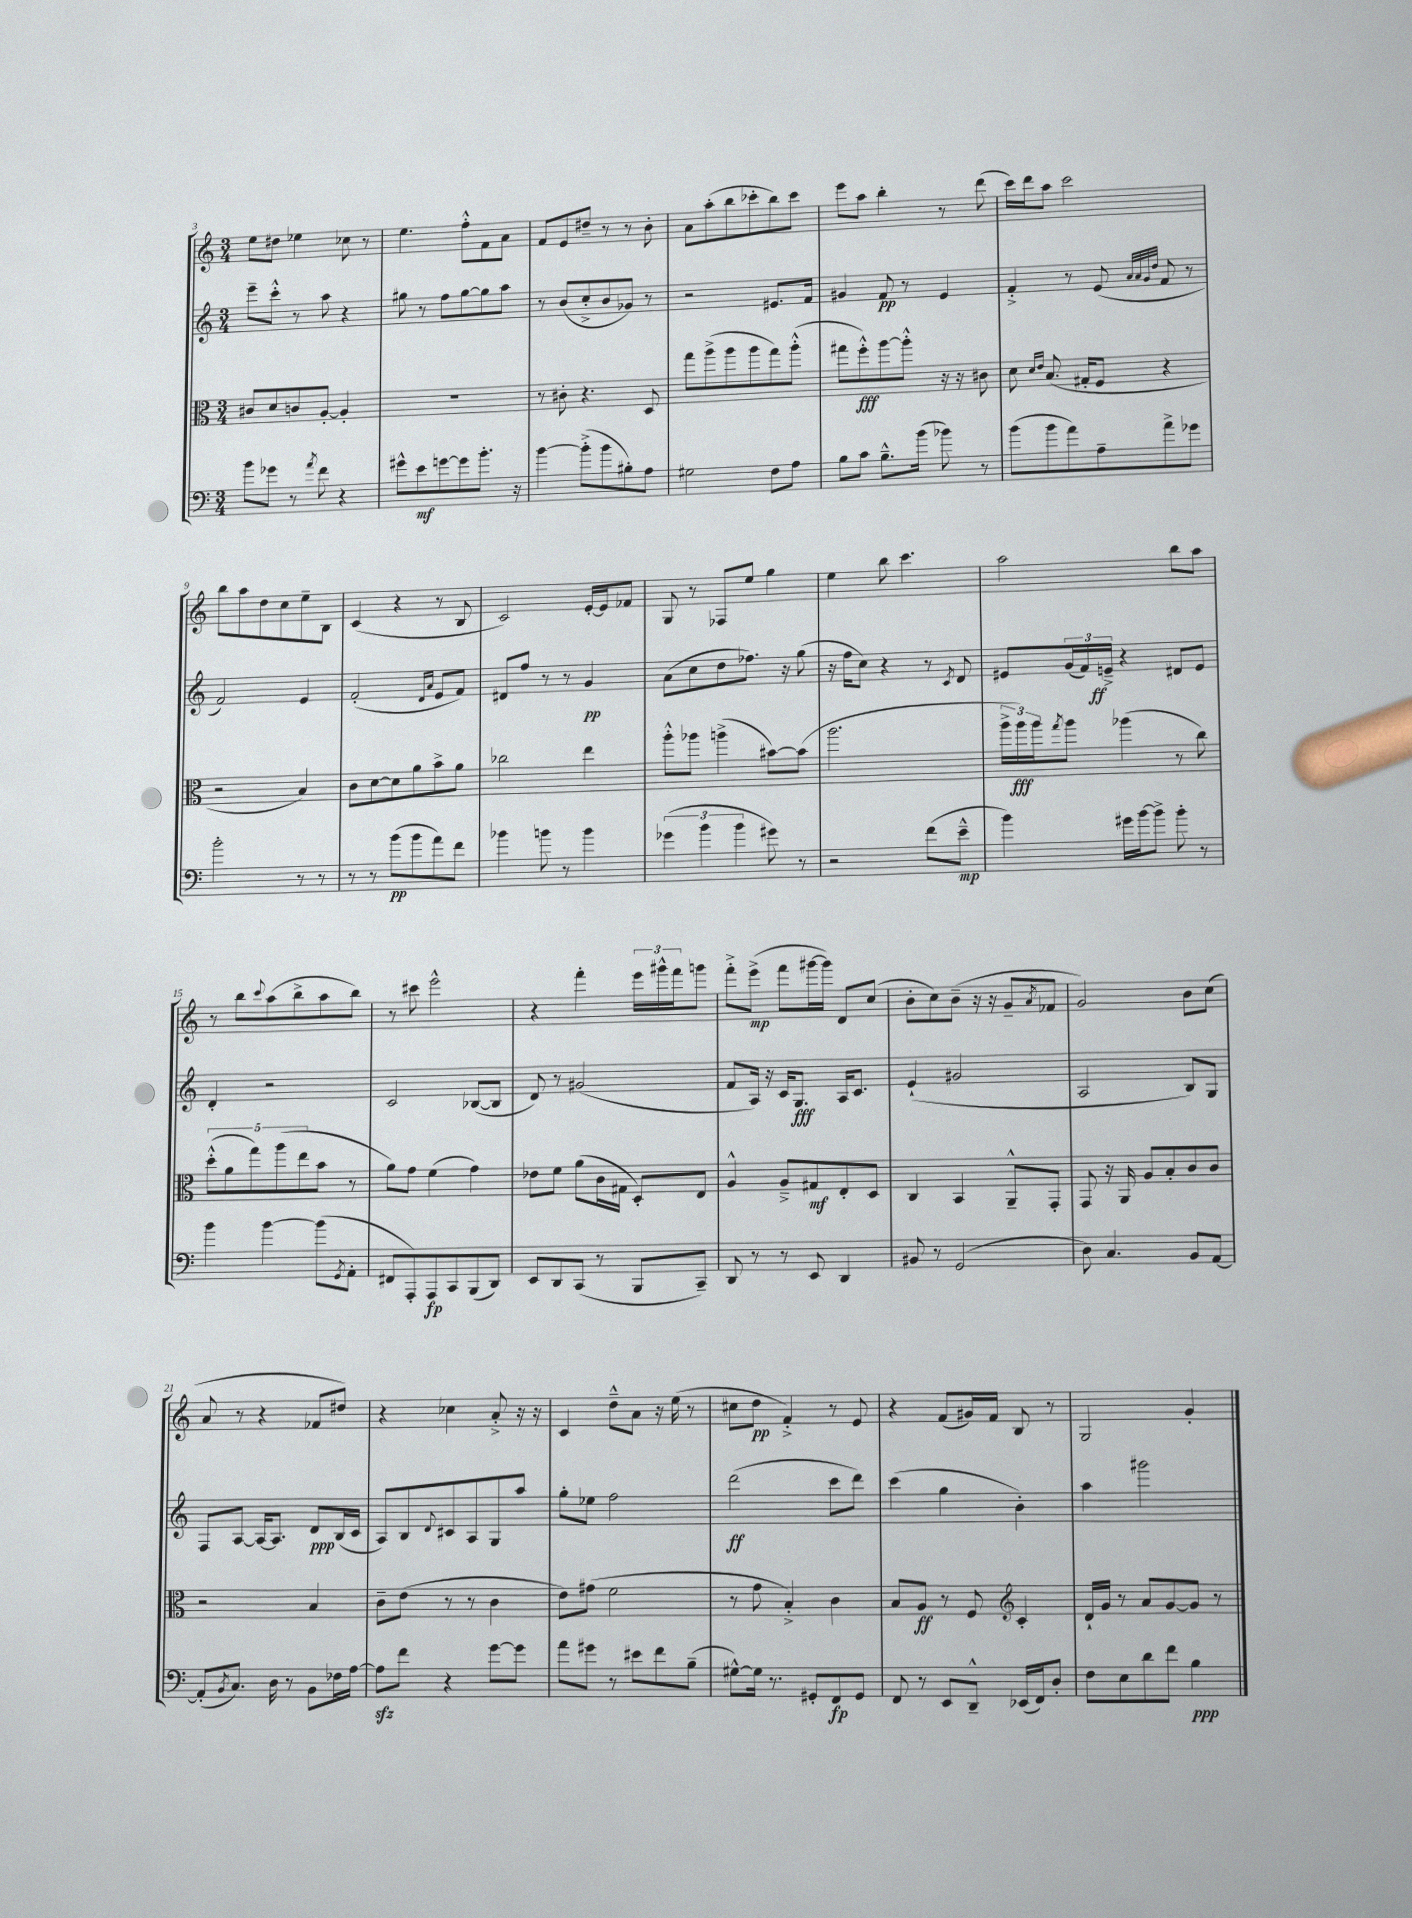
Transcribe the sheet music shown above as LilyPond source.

<<
\new StaffGroup <<
\new Staff = "s0" {
    \clef treble \key c \major \numericTimeSignature \time 3/4
    e''8 dis''8 ees''4 ces''8 r8 |
    e''4. f''8-.-^ f'8 a'8 |
    f'8 e'8 dis''8-- r8 r8 b'8-. |
    a'8 a''8-.( b''8 ces'''8-. b''8) ces'''8 |
    e'''8 a''8 b''4-. r8 d'''8( |
    c'''16) d'''16 a''8 c'''2 |
    b''8 a''8 d''8 c''8 e''8-- b8 |
    c'4( r4 r8 b8 |
    c'2) e'16~-. e'16 fes'8 |
    g8 r8 fes8 e''8 g''4 |
    e''4 b''8 c'''4. |
    a''2 b''8 a''8 |
    r8 b''8 \appoggiatura { c'''8 } a''8( b''8-> a''8 b''8) |
    r8 cis'''8 e'''2-^ |
    r4 f'''4-. \tuplet 3/2 { e'''16 gis'''16-^ f'''16 } g'''8 |
    f'''8-.-> e'''8->\mp( f'''8 gis'''16~ gis'''16) d'8 c''8( |
    b'8-. c''8) b'8--( r16 r16 g'8-- \acciaccatura { a'8 } fes'8 |
    g'2) b'8 c''8( |
    a'8 r8 r4 fes'8 dis''8) |
    r4 ces''4 a'8-.-> r16 r16 |
    c'4 d''8---^ a'8 r16 e''16( r8 |
    cis''8 d''8\pp f'4-.->) r8 e'8 |
    r4 f'8( gis'16) f'16 b8 r8 |
    g2 g'4-. \bar "|." |
}
\new Staff = "s1" {
    \clef treble \key c \major \numericTimeSignature \time 3/4
    e'''8-- c'''8-.-^ r8 a''8 r4 |
    gis''8 r8 f''8 gis''8~ gis''8 a''8 |
    r8 b'8( c''8-.-> b'8 ges'8) r8 |
    r2 eis'8. f'16 |
    gis'4 f'8\pp r8 e'4 |
    f'4-.-> r8 e'8( \grace { a'32 a'32 g'32 d''32 } f'8 r8 |
    f'2) e'4 |
    f'2-.( \grace { d'16 a'16 } e'8 f'8) |
    dis'8 f''8 r8 r8 g'4\pp |
    a'8( c''8 d''8 fes''8.) r16 g''8( |
    r16 f''16 c''8) r4 r8 \acciaccatura { c'8 } d'8 |
    eis'8 \tuplet 3/2 { g'16( f'16) e'16--->\ff } r4 dis'8 e'8 |
    d'4-. r2 |
    c'2 bes8~( bes8 |
    d'8) r8 gis'2( |
    f'8 a16) r16 c'16 g8.\fff a16 c'8. |
    e'4-!( gis'2 |
    a2 b8) g8 |
    f8 a8~ a16~ a8. d'8\ppp b16( c'16 |
    a8) b8 \appoggiatura { d'8 } cis'8 a8 g8 a''8 |
    g''8-. ees''8 f''2 |
    d'''2\ff( c'''8 d'''8) |
    c'''4( g''4 b'4-.) |
    a''4 gis'''2 \bar "|." |
}
\new Staff = "s2" {
    \clef alto \key c \major \numericTimeSignature \time 3/4
    cis'8 d'8 c'8 a8~-. a4-. |
    R2. |
    r8 cis'8-. r4. d8 |
    g''8 a''8->( a''8 a''8 g''8) a''8-.-^( |
    gis''8 f''8-.-^\fff) a''8~ a''8-.-^ r16 r16 cis'8 |
    d'8 \grace { d'16 e'16 } b8.( gis16-. f8 r4 |
    r2 b4) |
    c'8 d'8~ d'8 a'8 b'8-> a'8 |
    ces''2 e''4 |
    a''8-.-^ aes''8 a''4->( bis'8~) bis'8( |
    a''2. |
    \tuplet 3/2 { a''16-> a''16\fff) a''16 } \acciaccatura { g''8 } a''8 aes''4( r8 c''8) |
    \tuplet 5/4 { d''8-.-^( a'8 g''8) a''8( e''8 } b'8 r8 |
    a'8) g'8 f'4( g'4) |
    ees'8 f'8 a'8( c'16 gis16 d8-.) e8 |
    a4-^ a8---> gis8\mf e8-. d8 |
    c4 b,4 a,8---^ g,8-. |
    g,8 r16 a,16 a8 b8-. c'8 c'8 |
    r2 b4 |
    c'8-- e'8( r8 r8 c'4 |
    e'8) gis'8( f'2 |
    r8 g'8 b4-.->) c'4 |
    b8 a8\ff r8 f8 \clef treble c'4-. |
    d'16-! g'16 r8 a'8 g'8~ g'8 r8 \bar "|." |
}
\new Staff = "s3" {
    \clef bass \key c \major \numericTimeSignature \time 3/4
    b'8 ges'8 r8 \acciaccatura { a'8 } f'8 r4 |
    gis'8-^ e'8\mf g'8~ g'8 b'8.-. r16 |
    b'4~ b'8-.->( b'8 bis8-.) a8 |
    gis2 f8 a8 |
    b8 c'8 b8.---^ b'16( bes'8) r8 |
    b'8( b'8 a'8) a8-- a'8-> ges'8 |
    b'2-. r8 r8 |
    r8 r8 b'8\pp( b'8 a'8) f'8 |
    bes'4 b'8 r8 b'4 |
    \tuplet 3/2 { ges'4( b'4 b'4 } gis'8) r8 |
    r2 f'8( e'8---^\mp |
    b'4) gis'16 b'16~ b'8-> b'8-. r8 |
    b'4 b'4~ b'8( \acciaccatura { g,8 } a,8-. |
    fis,8 a,,8-.) a,,8\fp c,8 b,,8( d,8) |
    e,8 d,8 c,8( r8 b,,8 c,8--) |
    d,8 r8 r8 e,8 d,4 |
    bis,8 r8 g,2( |
    d8) c4. b,8 a,8~ |
    a,8-.( \acciaccatura { b,8 } c8.) d16 r8 b,8 fes16 a16~ |
    a8\sfz f'8 r4 g'8~ g'8 |
    a'8 gis'8 r8 eis'8 f'8 b8--( |
    gis8~-^) gis16 r8. gis,8-. f,8\fp gis,8 |
    f,8 r8 e,8 d,8---^ ees,16( f,16) d8-. |
    f8 e8 d'8 f'8 b4\ppp \bar "|." |
}
>>
>>
\layout { \context { \Score currentBarNumber = #3 } }
